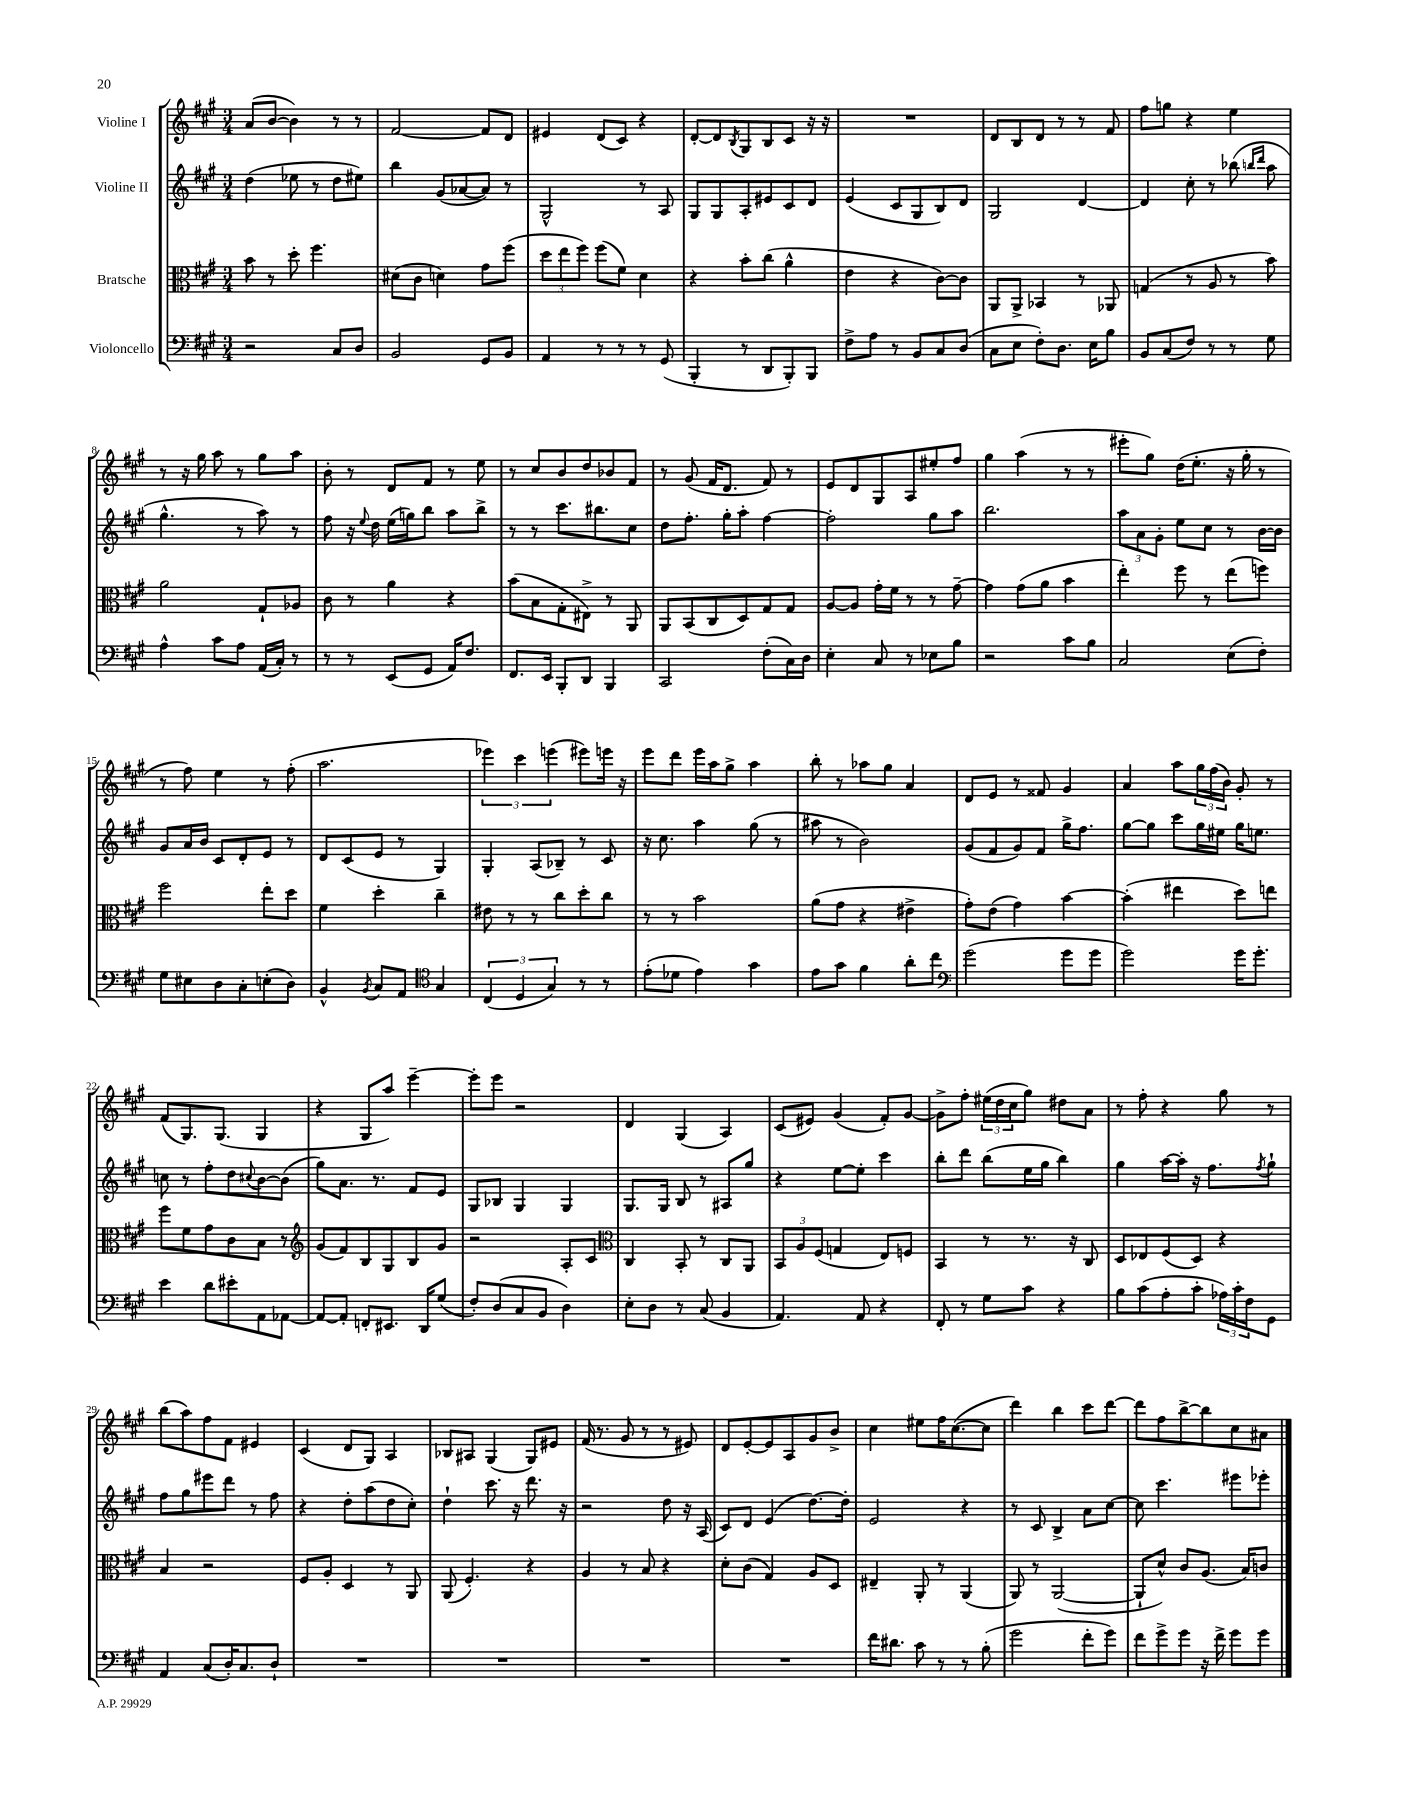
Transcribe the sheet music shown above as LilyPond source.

<<
\new StaffGroup <<
\new Staff = "s0" \with { instrumentName = "Violine I" } {
    \clef treble \key a \major \numericTimeSignature \time 3/4
    a'8( b'8~ b'4) r8 r8 |
    fis'2~ fis'8 d'8 |
    eis'4 d'8( cis'8) r4 |
    d'8~-. d'8 \acciaccatura { b8 } gis8 b8 cis'8 r16 r16 |
    R2. |
    d'8 b8 d'8 r8 r8 fis'8 |
    fis''8 g''8 r4 e''4 |
    r8 r16 gis''16 a''8 r8 gis''8 a''8 |
    b'8-. r8 d'8 fis'8 r8 e''8 |
    r8 cis''8 b'8 d''8 bes'8 fis'8 |
    r8 gis'8( fis'16 d'8. fis'8) r8 |
    e'8 d'8 gis8 a8 eis''8-. fis''8 |
    gis''4 a''4( r8 r8 |
    eis'''8-. gis''8) d''16( e''8.-. r16 gis''16-. r8 |
    r8 fis''8) e''4 r8 fis''8-.( |
    a''2. |
    \tuplet 3/2 { ees'''4) cis'''4 e'''4( } eis'''8) e'''16 r16 |
    e'''8 d'''8 e'''16 a''16 gis''8-> a''4 |
    b''8-. r8 aes''8 gis''8 a'4 |
    d'8 e'8 r8 fisis'8 gis'4 |
    a'4 a''8 \tuplet 3/2 { gis''16 fis''16( b'16) } gis'8-. r8 |
    fis'8( gis8.) gis8.( gis4 |
    r4 gis8 a''8) e'''4~-- |
    e'''8-. e'''8 r2 |
    d'4 gis4( a4) |
    cis'8( eis'8) gis'4( fis'8-.) gis'8~ |
    gis'8-> fis''8-. \tuplet 3/2 { eis''16( d''16 cis''16 } gis''8) dis''8 a'8 |
    r8 fis''8-. r4 gis''8 r8 |
    b''8( a''8) fis''8 fis'8 eis'4 |
    cis'4( d'8 gis8) a4 |
    bes8 ais8 gis4( gis8) eis'8 |
    fis'16( r8. gis'8 r8 r8 eis'8) |
    d'8 e'8~-. e'8 a8 gis'8 b'8-> |
    cis''4 eis''8 fis''16 cis''8.~( cis''8 |
    d'''4) b''4 cis'''8 d'''8~ |
    d'''8 fis''8 b''8~-> b''8 cis''8 ais'8 \bar "|." |
}
\new Staff = "s1" \with { instrumentName = "Violine II" } {
    \clef treble \key a \major \numericTimeSignature \time 3/4
    d''4( ees''8 r8 d''8 eis''8) |
    b''4 gis'8( aes'8~ aes'8) r8 |
    gis2-^ r8 a8 |
    gis8 gis8 a8-. eis'8 cis'8 d'8 |
    e'4( cis'8 gis8 b8) d'8 |
    gis2 d'4~ |
    d'4 cis''8-. r8 bes''8( \grace { b''16 d'''16 } a''8 |
    gis''4.-^ r8 a''8) r8 |
    fis''8 r16 \appoggiatura { e''8 } d''16 e''16( g''16) b''8 a''8 b''8-> |
    r8 r8 cis'''8. bis''8. cis''8 |
    d''8 fis''8.-. gis''16-. a''8-. fis''4~ |
    fis''2-. gis''8 a''8 |
    b''2. |
    \tuplet 3/2 { a''8 a'8 gis'8-. } e''8 cis''8 r8 b'16~ b'16 |
    gis'8 a'16 b'16 cis'8 d'8-. e'8 r8 |
    d'8 cis'8( e'8 r8 gis4) |
    gis4-. a8( bes8--) r8 cis'8 |
    r16 cis''8. a''4 gis''8( r8 |
    ais''8 r8 b'2) |
    gis'8( fis'8 gis'8) fis'8 gis''16-> fis''8. |
    gis''8~ gis''8 cis'''8 gis''16 eis''16 gis''16 e''8. |
    c''8 r8 fis''8-. d''8 \appoggiatura { cis''8 } b'8~ b'8( |
    gis''8) a'8. r8. fis'8 e'8 |
    gis8 bes8 gis4 gis4 |
    gis8. gis16 b8 r8 ais8 gis''8 |
    r4 e''8~ e''8-. cis'''4 |
    b''8-. d'''8 b''8( e''16 gis''16 b''4) |
    gis''4 a''16~ a''16-. r16 fis''8. \acciaccatura { fis''8 } gis''8-! |
    fis''8 gis''8 eis'''8 d'''8 r8 fis''8 |
    r4 d''8-. a''8( d''8 cis''8-.) |
    d''4-! cis'''8. r16 d'''8. r16 |
    r2 d''8 r16 a16( |
    cis'8) d'8 e'4( d''8.~) d''16-. |
    e'2 r4 |
    r8 cis'8 b4-> a'8 cis''8~ |
    cis''8 cis'''4. eis'''8 ees'''8-. \bar "|." |
}
\new Staff = "s2" \with { instrumentName = "Bratsche" } {
    \clef alto \key a \major \numericTimeSignature \time 3/4
    b'8 r8 d''8-. fis''4. |
    dis'8( cis'8 d'4) gis'8 fis''8( |
    \tuplet 3/2 { d''8 e''8 fis''8) } fis''8( fis'8) d'4 |
    r4 b'8-. cis''8( a'4-^ |
    e'4 r4 cis'8~) cis'8 |
    a,8 a,8-> bes,4 r8 aes,8 |
    g4( r8 a8 r8 b'8) |
    a'2 gis8-! aes8 |
    cis'8 r8 a'4 r4 |
    b'8( b8 gis8-. eis8->) r8 a,8 |
    a,8 b,8( cis8 d8) gis8 gis8 |
    a8~ a8 gis'16-. fis'16 r8 r8 gis'8~-- |
    gis'4 gis'8( a'8 b'4 |
    e''4-.) fis''8 r8 e''8( f''8) |
    fis''2 e''8-. d''8 |
    fis'4 d''4-. cis''4-- |
    eis'8 r8 r8 cis''8 d''8-. cis''8 |
    r8 r8 b'2 |
    a'8( gis'8 r4 eis'4-> |
    gis'8-.) e'8( gis'4) b'4~ |
    b'4-.( eis''4 d''8) e''8 |
    fis''8 fis'8 gis'8 cis'8 b8 r8 |
    \clef treble gis'8( fis'8) b8 gis8 b8 gis'8 |
    r2 a8-. cis'8 |
    \clef alto cis4 b,8-. r8 cis8 a,8 |
    \tuplet 3/2 { b,8 a8 fis8( } g4 e8) f8 |
    b,4 r8 r8. r16 cis8 |
    d8 ees8 fis8( d8) r4 |
    b4 r2 |
    fis8 a8-. d4 r8 a,8 |
    a,8( fis4.-.) r4 |
    a4 r8 b8 r4 |
    d'8-. cis'8( gis4) a8 d8 |
    eis4-- a,8-. r8 a,4( |
    a,8) r8 a,2~( |
    a,8-! d'8-^) cis'8 a8.( b16) c'8 \bar "|." |
}
\new Staff = "s3" \with { instrumentName = "Violoncello" } {
    \clef bass \key a \major \numericTimeSignature \time 3/4
    r2 cis8 d8 |
    b,2 gis,8 b,8 |
    a,4 r8 r8 r8 gis,8( |
    b,,4-. r8 d,8 b,,8-.) b,,8 |
    fis8-> a8 r8 b,8 cis8 d8( |
    cis8 e8 fis8-.) d8. e16 b8 |
    b,8 cis8( fis8) r8 r8 gis8 |
    a4-^ cis'8 a8 a,16( cis16-.) r8 |
    r8 r8 e,8( gis,8 a,16) fis8. |
    fis,8. e,16 b,,8-. d,8 b,,4 |
    cis,2 fis8-.( cis16) d16 |
    e4-. cis8 r8 ees8 b8 |
    r2 cis'8 b8 |
    cis2 e8( fis8-.) |
    gis8 eis8 d8 cis8-. e8-.( d8) |
    b,4-^ \acciaccatura { b,8 } cis8 a,8 \clef tenor gis4 |
    \tuplet 3/2 { cis4( d4 gis4) } r8 r8 |
    e'8-.( des'8 e'4) gis'4 |
    e'8 gis'8 fis'4 a'8-. cis''8 |
    \clef bass gis'2( gis'8 gis'8 |
    gis'2) gis'16 gis'8.-. |
    e'4 d'8 eis'8-. a,8 aes,8~ |
    aes,8~ aes,8-. f,8-. eis,8. d,16 gis8( |
    fis8-.) d8( cis8 b,8 d4) |
    e8-. d8 r8 cis8( b,4 |
    a,4.) a,8 r4 |
    fis,8-. r8 gis8 cis'8 r4 |
    b8 cis'8( a8-. cis'8-. \tuplet 3/2 { aes16) cis'16-. fis16 } gis,8 |
    a,4 cis8( d16-.) cis8. d8-! |
    R2. |
    R2. |
    R2. |
    R2. |
    fis'16 dis'8. cis'8 r8 r8 b8-.( |
    gis'2 fis'8-. gis'8) |
    fis'8 gis'8-> gis'8 r16 fis'16-> gis'8 gis'8 \bar "|." |
}
>>
>>
